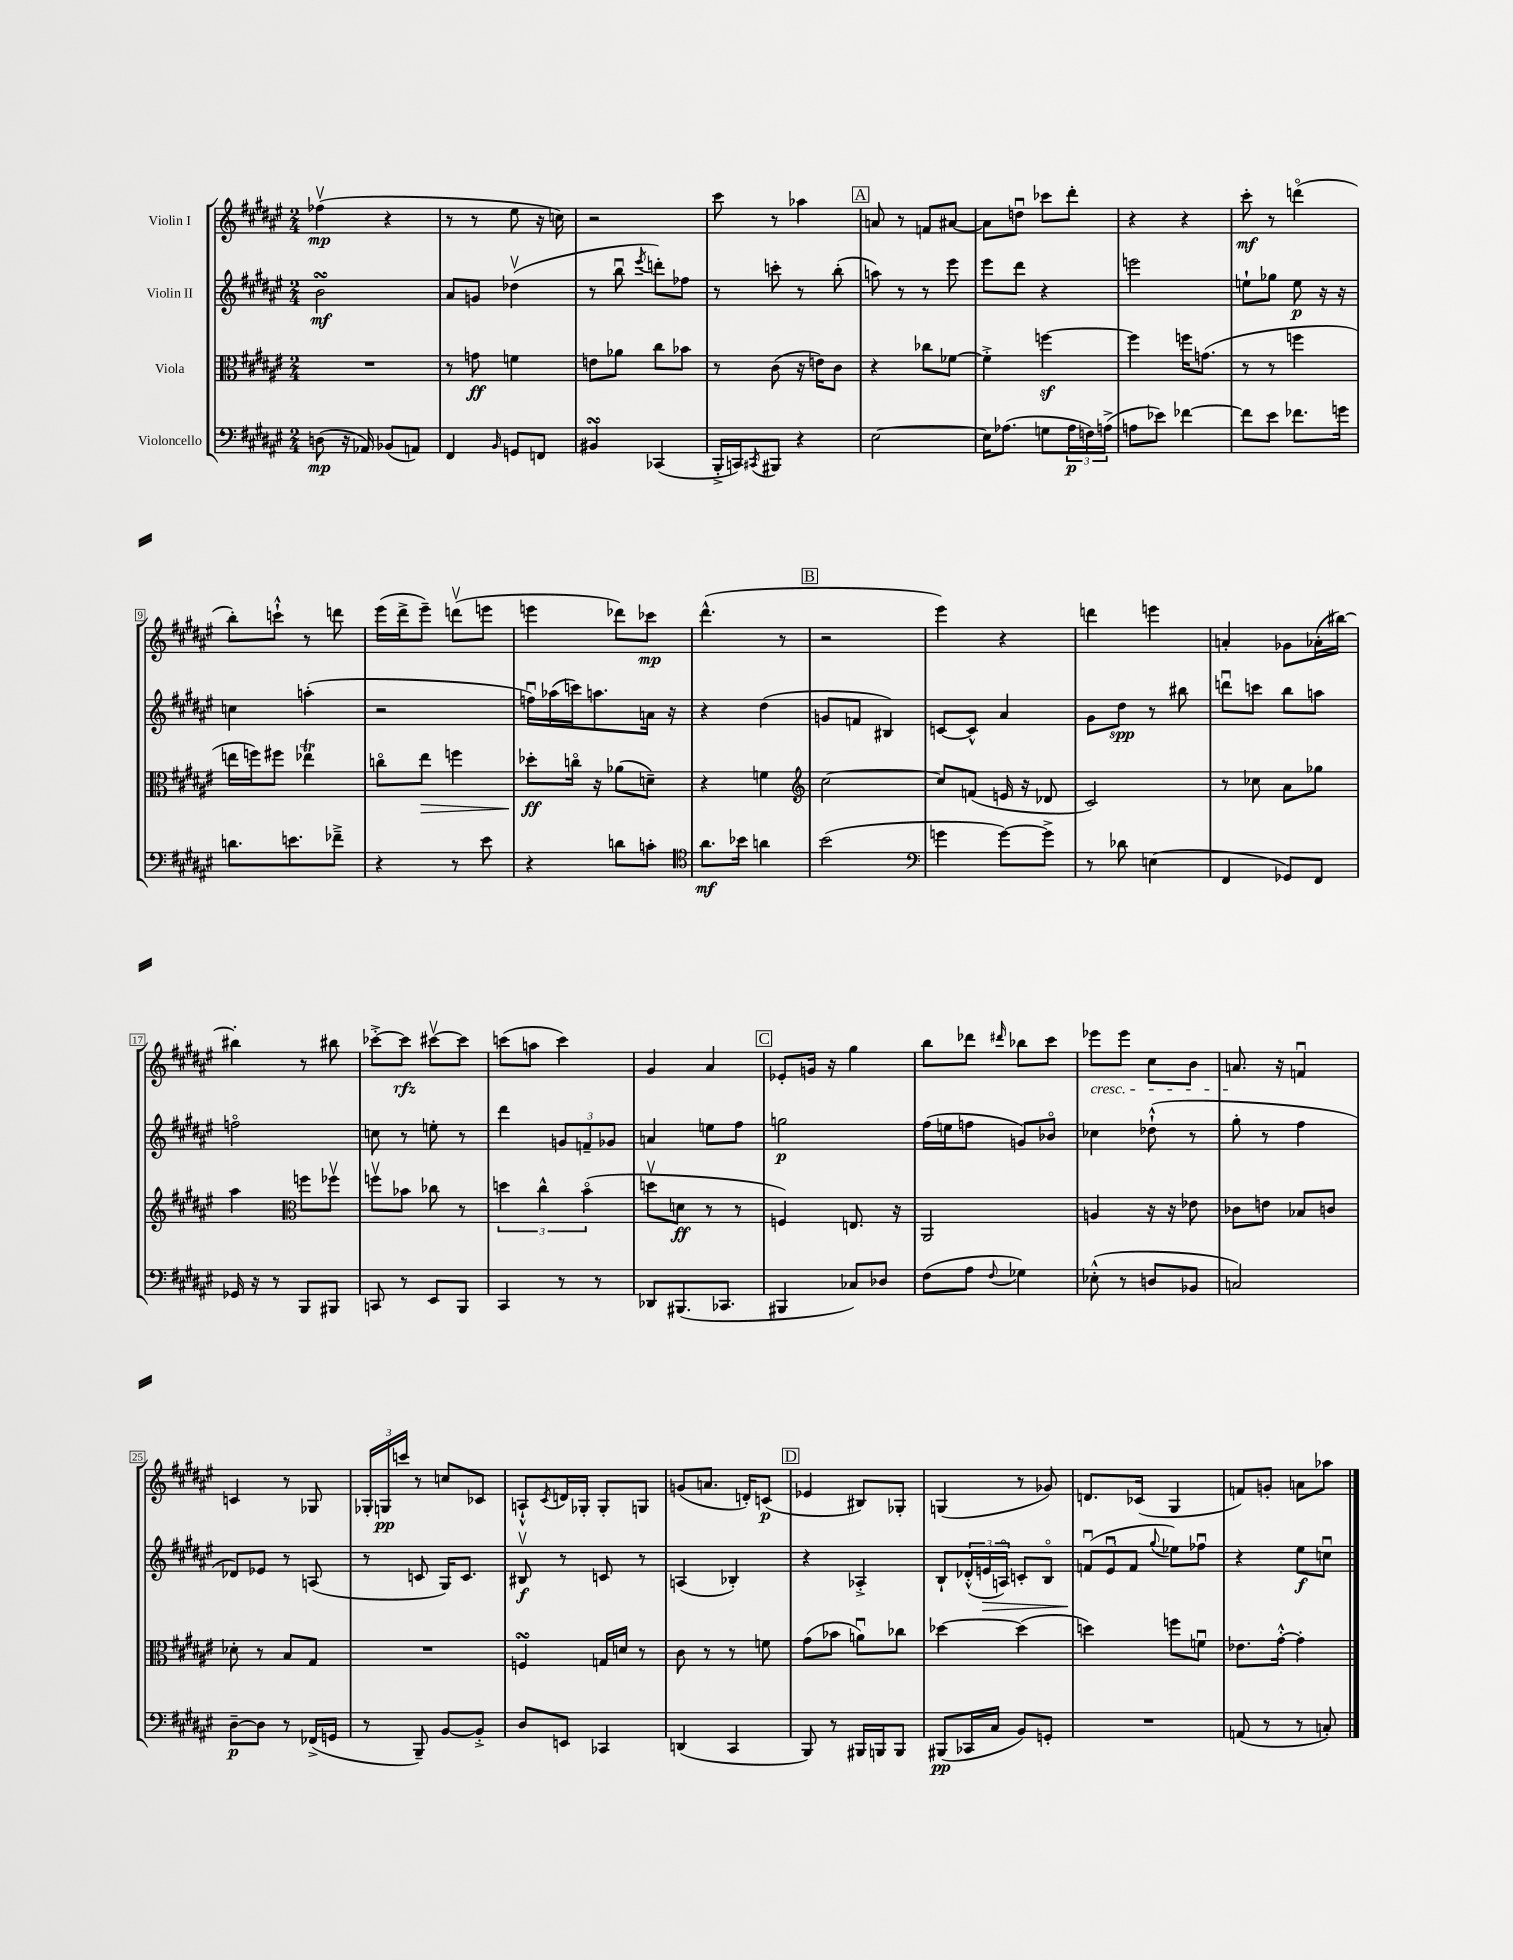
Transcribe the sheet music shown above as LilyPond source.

<<
\new StaffGroup <<
\new Staff = "s0" \with { instrumentName = "Violin I" } {
    \clef treble \key fis \major \numericTimeSignature \time 2/4
    fes''4\upbow\mp( r4 |
    r8 r8 eis''8 r16 c''16) |
    r2 |
    cis'''8 r8 aes''4 |
    \mark \markup { \box "A" } a'8 r8 f'8 ais'8~ |
    ais'8 d''8\downbow ces'''8 dis'''8-. |
    r4 r4 |
    cis'''8-.\mf r8 d'''4\flageolet( |
    b''8-.) c'''8-!-^ r8 d'''8 |
    eis'''16( dis'''16-> eis'''8--) d'''8\upbow( e'''8 |
    e'''4 des'''8) ces'''8\mp |
    dis'''4.-^( r8 |
    \mark \markup { \box "B" } r2 |
    eis'''4) r4 |
    d'''4 e'''4 |
    a'4-. ges'8 aes'16-.( bis''16~) |
    bis''4-. r8 bis''8 |
    ces'''8~-.-> ces'''8\rfz cis'''8~\upbow cis'''8 |
    c'''8( a''8 c'''4) |
    gis'4 ais'4 |
    \mark \markup { \box "C" } ees'8-. g'16 r16 gis''4 |
    b''8 des'''8 \grace { dis'''16 } bes''8 cis'''8 |
    ees'''8\cresc ees'''8 cis''8 b'8 |
    a'8.\! r16 f'4\downbow |
    c'4 r8 ges8 |
    \tuplet 3/2 { ges16-. g16\pp c'''16 } r8 c''8 ces'8 |
    a8-!-^ \acciaccatura { cis'8 } d'16 ges16-. ges8-. g8 |
    g'8( a'8. d'16-.) c'8\p( |
    \mark \markup { \box "D" } ees'4 bis8) ges8-. |
    g4( r8 ges'8) |
    d'8. ces'16( gis4 |
    f'8) g'8-. a'8 aes''8 \bar "|." |
}
\new Staff = "s1" \with { instrumentName = "Violin II" } {
    \clef treble \key fis \major \numericTimeSignature \time 2/4
    b'2\turn\mf |
    ais'8 g'8 des''4\upbow( |
    r8 b''8\downbow \acciaccatura { eis'''8 } d'''8-.) fes''8 |
    r8 c'''8-. r8 b''8-.( |
    \mark \markup { \box "A" } a''8) r8 r8 eis'''8 |
    eis'''8 dis'''8 r4 |
    e'''2 |
    e''8-! ges''8 e''8\p r16 r16 |
    c''4 a''4-.( |
    r2 |
    f''16\downbow) aes''16( c'''16) a''8. a'16 r16 |
    r4 dis''4( |
    \mark \markup { \box "B" } g'8 f'8 bis4) |
    c'8~ c'8-^ ais'4 |
    gis'8 dis''8\spp r8 bis''8 |
    d'''8\downbow c'''8 b''8 a''8 |
    f''2\flageolet |
    c''8 r8 e''8-. r8 |
    dis'''4 \tuplet 3/2 { g'8 f'8-- ges'8 } |
    a'4 e''8 fis''8 |
    \mark \markup { \box "C" } g''2\p |
    fis''16( e''16 f''8 g'8) bes'8\flageolet |
    ces''4 des''8-!-^( r8 |
    gis''8-. r8 fis''4 |
    des'8) ees'8 r8 a8( |
    r8 c'8 gis16) c'8. |
    bis8\upbow\f r8 c'8 r8 |
    a4( bes4-.) |
    \mark \markup { \box "D" } r4 aes4-.-> |
    b8-! \tuplet 3/2 { des'16-.-^( e'16\> a16\flageolet) } c'8-. b8\flageolet |
    \tuplet 3/2 { f'8\downbow\!( eis'8\downbow f'8 } \appoggiatura { gis''8 } ees''8) fes''8\downbow |
    r4 eis''8\f c''8\downbow \bar "|." |
}
\new Staff = "s2" \with { instrumentName = "Viola" } {
    \clef alto \key fis \major \numericTimeSignature \time 2/4
    R2 |
    r8 g'8\ff f'4 |
    e'8 aes'8 cis''8 bes'8 |
    r8 cis'8( r16 e'16) cis'8 |
    \mark \markup { \box "A" } r4 ces''8 fes'8~ |
    fes'4-.-> f''4~\sf |
    f''4 f''16 g'8.( |
    r8 r8 f''4 |
    e''16 f''16) fis''8 ees''4\trill |
    c''8\flageolet eis''8\> f''4 |
    des''8-.\ff\! c''16\flageolet r16 aes'8( d'8--) |
    r4 f'4 |
    \mark \markup { \box "B" } \clef treble cis''2~ |
    cis''8 f'8( e'16 r16 des'8 |
    cis'2) |
    r8 ces''8 ais'8 ges''8 |
    ais''4 \clef alto f''8 fes''8\upbow |
    f''8\upbow bes'8 ces''8 r8 |
    \tuplet 3/2 { d''4 cis''4-^ b'4\flageolet( } |
    d''8\upbow d'8\ff r8 r8 |
    \mark \markup { \box "C" } f4) e8. r16 |
    ais,2 |
    a4 r16 r16 ees'8 |
    ces'8 e'8 bes8 c'8 |
    des'8-. r8 b8 gis8 |
    R2 |
    f4\turn g16 d'16 r8 |
    cis'8 r8 r8 f'8 |
    \mark \markup { \box "D" } gis'8( bes'8 a'8\downbow) ces''8 |
    des''4~ des''4( |
    d''4) f''8 f'8\downbow |
    ees'8. gis'16~-.-^ gis'4-. \bar "|." |
}
\new Staff = "s3" \with { instrumentName = "Violoncello" } {
    \clef bass \key fis \major \numericTimeSignature \time 2/4
    d8\mp( r16 aes,16) bes,8( a,8) |
    fis,4 \grace { b,16 } g,8 f,8 |
    bis,4\turn ces,4( |
    b,,16-.-> c,16) \acciaccatura { cis,8 } bis,,8 r4 |
    \mark \markup { \box "A" } eis2~ |
    eis16 aes8.( g8 \tuplet 3/2 { aes16\p f16) a16->( } |
    a8 ees'8) fes'4~ |
    fes'8 eis'8 fes'8. g'16 |
    d'8. e'8. fes'8---> |
    r4 r8 eis'8 |
    r4 d'8 c'8-. |
    \clef tenor ais'8.\mf bes'16 a'4 |
    \mark \markup { \box "B" } b'2( |
    \clef bass g'4 g'8~) g'8-> |
    r8 des'8 e4( |
    fis,4 ges,8) fis,8 |
    ges,16 r16 r8 b,,8 bis,,8 |
    c,8 r8 eis,8 b,,8 |
    cis,4 r8 r8 |
    des,8 bis,,8.( ces,8. |
    \mark \markup { \box "C" } bis,,4 ces8) des8 |
    fis8( ais8 \appoggiatura { fis8 } ges4) |
    ees8-.-^( r8 d8 bes,8 |
    c2) |
    dis8~--\p dis8 r8 fes,16->( g,16 |
    r8 b,,8--) b,8~ b,8-.-> |
    dis8 e,8 ces,4 |
    d,4( cis,4 |
    \mark \markup { \box "D" } b,,8) r8 bis,,16 b,,16 b,,8 |
    bis,,8\pp( ces,16 cis16 b,8) g,8-. |
    R2 |
    a,8( r8 r8 c8-.) \bar "|." |
}
>>
>>
\layout { \context { \Score \override BarNumber.stencil = #(make-stencil-boxer 0.1 0.3 ly:text-interface::print) } }
